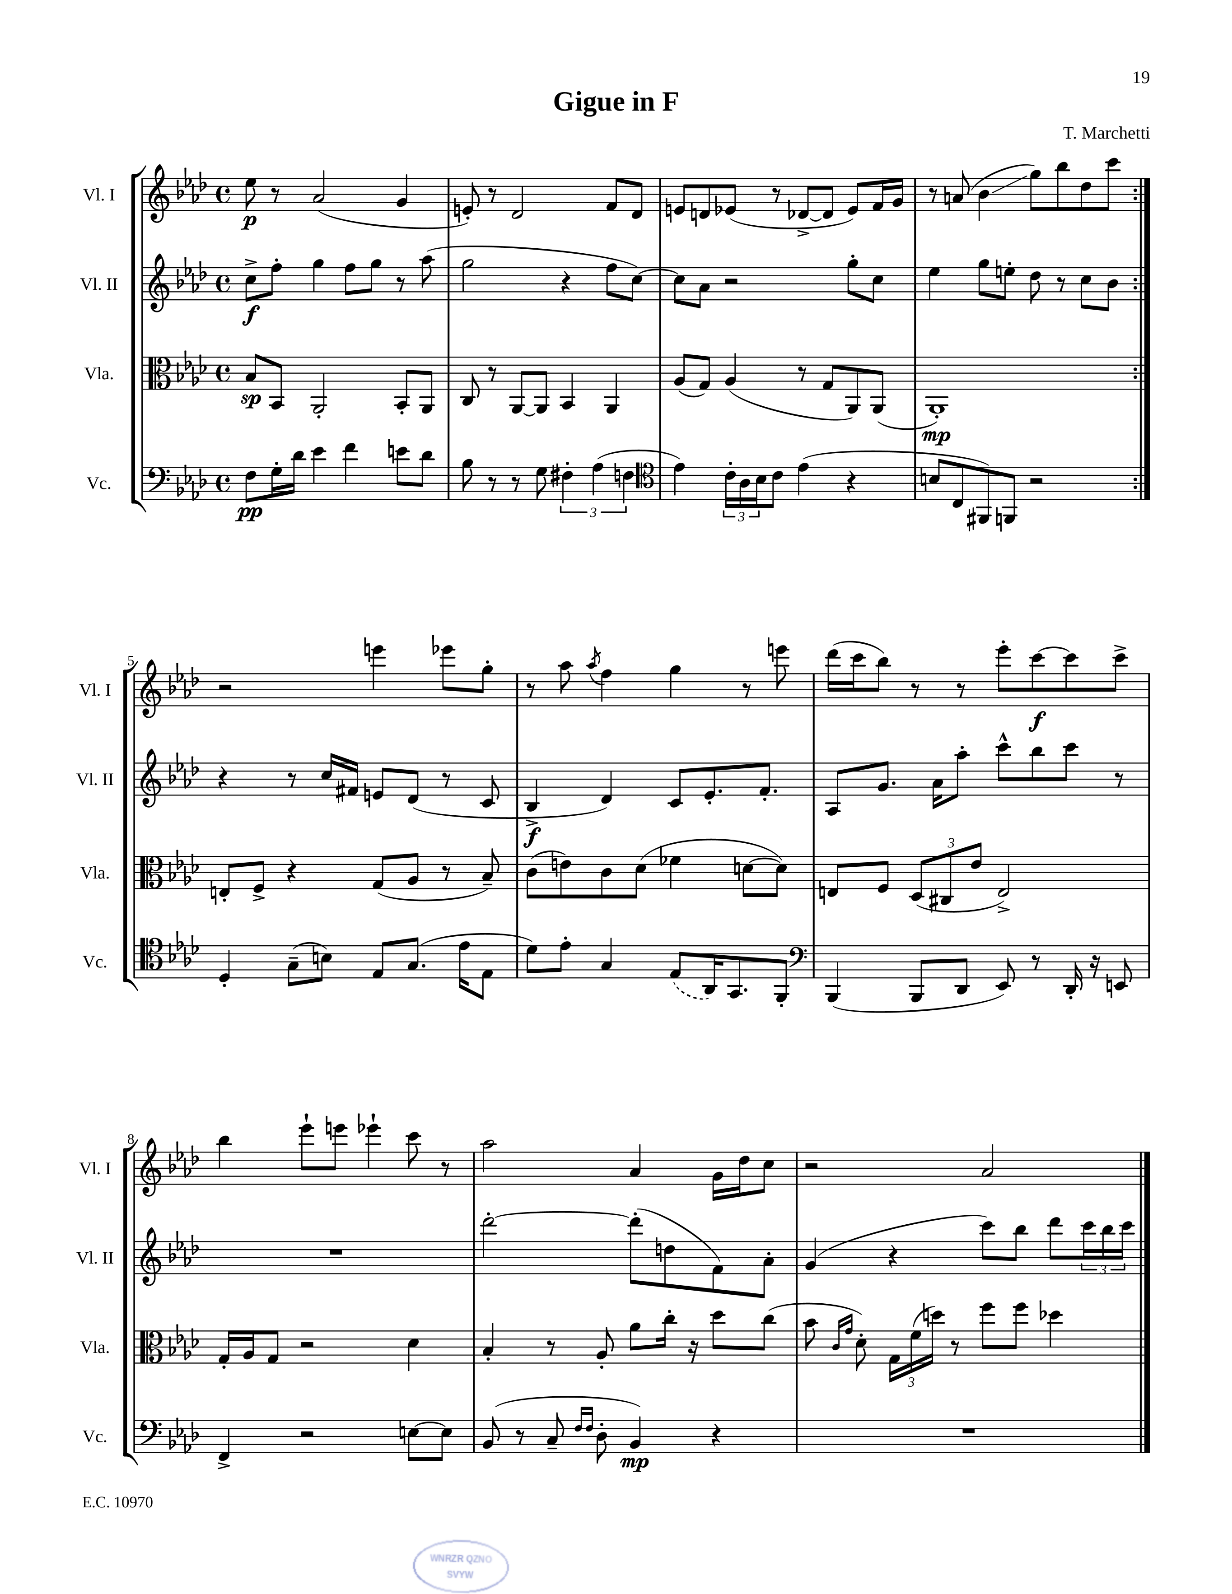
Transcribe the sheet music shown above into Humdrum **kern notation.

**kern	**kern	**kern	**kern
*staff4	*staff3	*staff2	*staff1
*clefF4	*clefC3	*clefG2	*clefG2
*k[b-e-a-d-]	*k[b-e-a-d-]	*k[b-e-a-d-]	*k[b-e-a-d-]
*M4/4	*M4/4	*M4/4	*M4/4
*met(c)	*met(c)	*met(c)	*met(c)
8F	8B-	8cc^	8ee-
16G'	8BB-	8ff'	8r
16d-	.	.	.
4e-	2AA-'	4gg	(2a-
4f	.	8ff	.
.	.	8gg	.
8e	8BB-'	8r	4g
8d-	8AA-	(8aa-	.
=	=	=	=
8B-	8C	2gg	8e')
8r	8r	.	8r
8r	[8AA-	.	2d-
8G	8AA-]	.	.
6F#'	4BB-	4r	.
(6A-	.	.	.
.	4AA-	8ff	8f
6F	.	.	.
.	.	[8cc)	8d-
=	=	=	=
*clefC4	*	*	*
4e-)	(8A-	8cc]	8e
.	8G)	8a-	8d
24c'	(4A-	2r	(8e-
24A-	.	.	.
24B-	.	.	.
8c	.	.	8r
(4e-	8r	.	[8d-^
.	8G	.	8d-]
4r	8AA-)	8gg'	8e-)
.	(8AA-	8cc	16f
.	.	.	16g
=	=	=	=
8B	1AA-')	4ee-	8r
8C	.	.	(8a
8FF#)	.	8gg	4b-
8FF	.	8ee'	.
2r	.	8dd-	8gg)
.	.	8r	8bb-
.	.	8cc	8dd-
.	.	8b-	8ccc
=:|!	=:|!	=:|!	=:|!
4D-'	8E'	4r	2r
.	8F^	.	.
(8G~	4r	8r	.
8B)	.	16cc	.
.	.	16f#	.
8E-	(8G	8e	4eee
(8.G	8A-	(8d-	.
.	8r	8r	8eee-
16e-	.	.	.
8E-	8B-~)	8c	8gg'
=	=	=	=
8d-)	(8c	4B-^	8r
8e-'	8e)	.	8aa-
.	.	.	8qaa-
4G	8c	4d-)	4ff
.	(8d-	.	.
(8E-	4f-	8c	4gg
16AA-)	.	8.e-'	.
8.GG	.	.	.
.	[8d	.	8r
.	.	8.f'	.
8FF'	8d])	.	8eee
=	=	=	=
*clefF4	*	*	*
(4BBB-	8E	8A-	(16ddd-
.	.	.	16ccc
.	8F	8.g	8bb-)
8BBB-	(12D-	.	8r
.	.	16a-	.
.	12C#	.	.
8DD-	.	8aa-'	8r
.	12e-	.	.
8EE-)	2E^)	8ccc^^	8eee-'
8r	.	8bb-	[8ccc
16DD-'	.	8ccc	8ccc]
16r	.	.	.
8EE	.	8r	8ccc^
=	=	=	=
4FF^	16G'	1r	4bb-
.	16A-	.	.
.	8G	.	.
2r	2r	.	8eee-`
.	.	.	8eee
.	.	.	4eee-`
[8E	4d-	.	8ccc
8E]	.	.	8r
=	=	=	=
(8BB-	4B-'	[2ddd-'	2aa-
8r	.	.	.
8C~	8r	.	.
16qqF	.	.	.
16qqF	.	.	.
8D-'	8A-'	.	.
4BB-)	8a-	(8ddd-']	4a-
.	16cc'	8dd	.
.	16r	.	.
4r	8dd-	8f)	16g
.	.	.	16dd-
.	(8cc	8a-'	8cc
=	=	=	=
1r	8b-	(4g	2r
.	16qqc	.	.
.	16qqg	.	.
.	8d-')	.	.
.	24G	4r	.
.	(24f	.	.
.	24dd)	.	.
.	8r	.	.
.	8ff	8ccc)	2a-
.	8ff	8bb-	.
.	4dd-	8ddd-	.
.	.	24ccc	.
.	.	24bb-	.
.	.	24ccc	.
==	==	==	==
*-	*-	*-	*-
